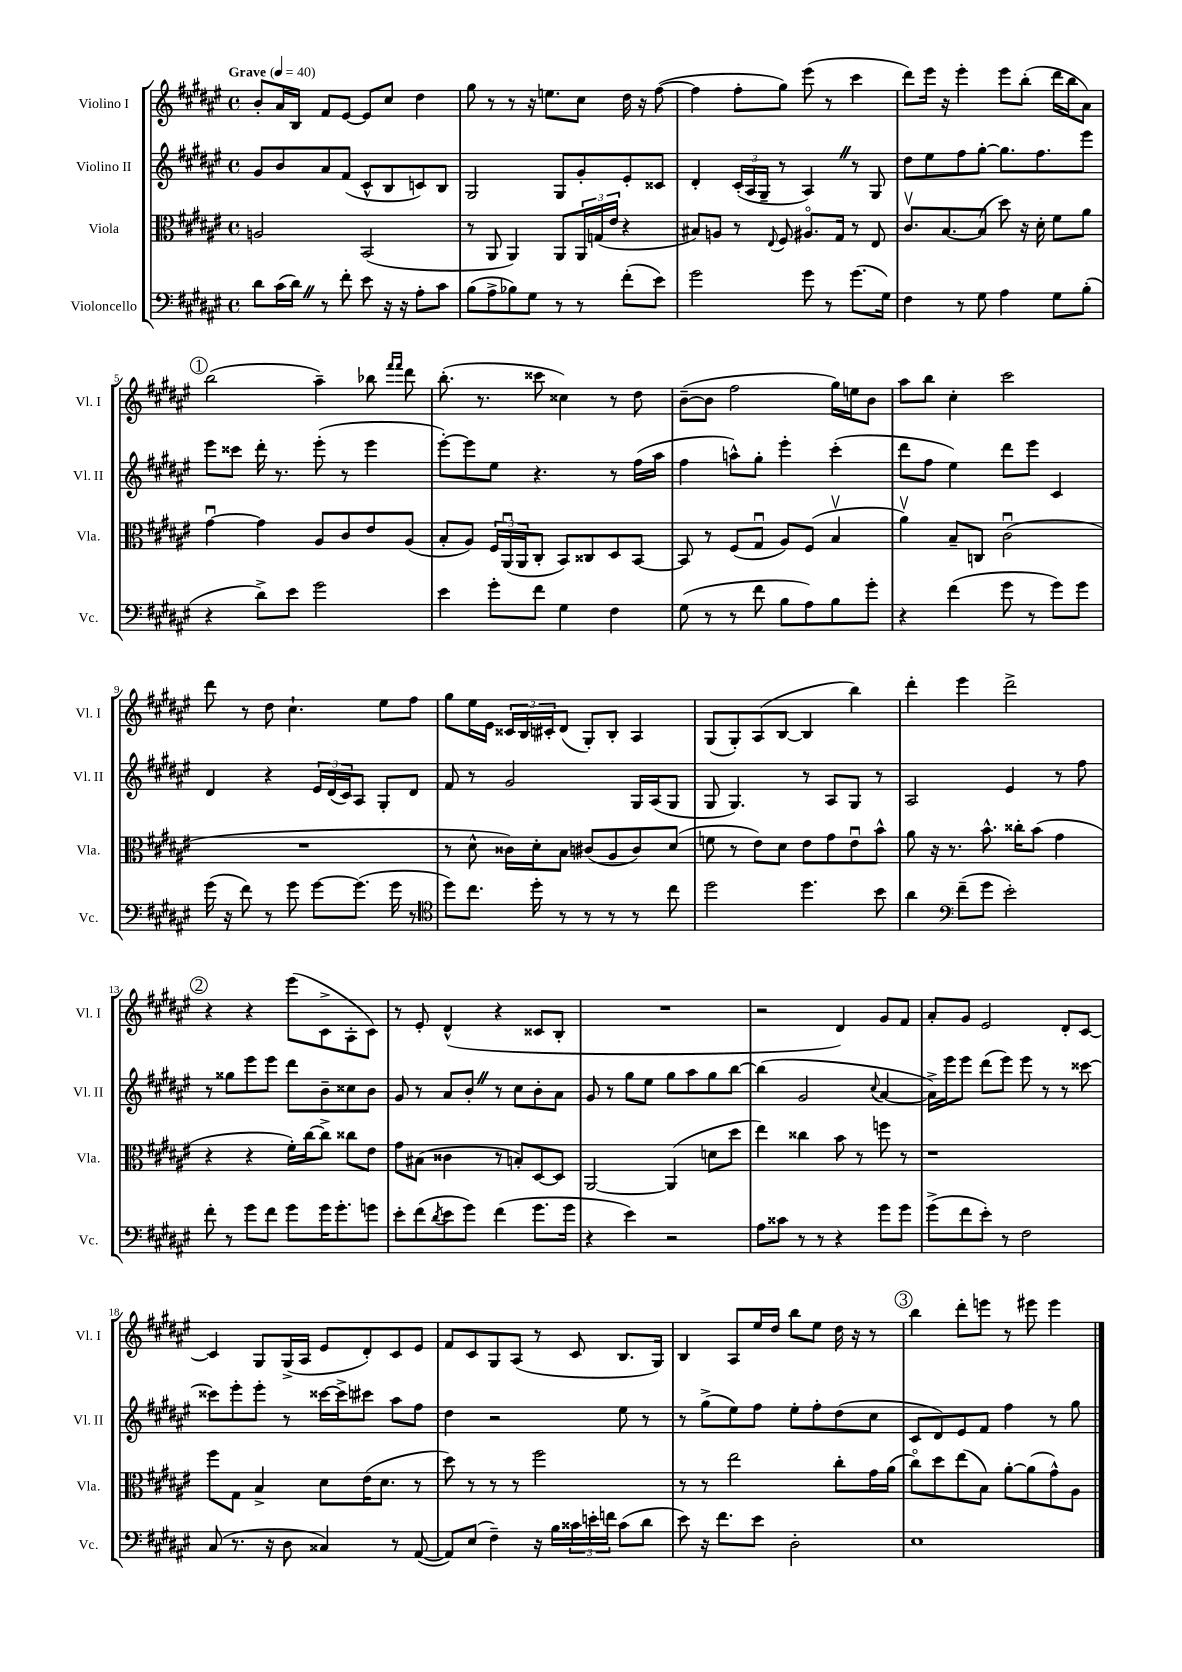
<<
\new StaffGroup <<
\new Staff = "s0" \with { instrumentName = "Violino I" shortInstrumentName = "Vl. I" } {
    \clef treble \key fis \major \defaultTimeSignature \time 4/4 \tempo "Grave" 4 = 40
    b'8-. ais'16 b16 fis'8 eis'8~ eis'8 cis''8 dis''4 |
    gis''8 r8 r8 r16 e''8. cis''8 dis''16 r16 fis''8~( |
    fis''4 fis''8-. gis''8) eis'''8( r8 cis'''4 |
    dis'''8) eis'''16 r16 eis'''4-. eis'''8 b''8-.( dis'''16 b''16 ais'8) |
    \mark \markup { \circle "1" } b''2( ais''4--) bes''8 \grace { fis'''16 fis'''16 } dis'''8 |
    b''8.-.( r8. cisis'''8 cisis''4) r8 dis''8 |
    b'8~--( b'8 fis''2 gis''16) e''16 b'8 |
    ais''8 b''8 cis''4-. cis'''2 |
    dis'''8 r8 dis''8 cis''4.-! eis''8 fis''8 |
    gis''8 eis''16 eis'16 \tuplet 3/2 { cisis'16 b16 cis'16-. } dis'8( gis8-.) b8-. ais4 |
    gis8( gis8-.) ais8( b8~ b4 b''4) |
    dis'''4-. eis'''4 dis'''2-> |
    \mark \markup { \circle "2" } r4 r4 eis'''8( cis'8-> ais8-. cis'8) |
    r8 eis'8-. dis'4-^( r4 cisis'8 b8-. |
    R1 |
    r2 dis'4) gis'8 fis'8 |
    ais'8-. gis'8 eis'2 dis'8-. cis'8~ |
    cis'4 gis8 gis16->( ais16 eis'8 dis'8-.) cis'8 eis'8 |
    fis'8 cis'8 gis8 ais8( r8 cis'8 b8. gis16) |
    b4 ais8 eis''16 dis''16 b''8 eis''8 dis''16 r16 r8 |
    \mark \markup { \circle "3" } b''4 dis'''8-. e'''8 r8 eis'''8 eis'''4 \bar "|." |
}
\new Staff = "s1" \with { instrumentName = "Violino II" shortInstrumentName = "Vl. II" } {
    \clef treble \key fis \major \defaultTimeSignature \time 4/4
    gis'8 b'8 ais'8 fis'8( cis'8-^ b8 c'8) b8 |
    gis2 gis8 gis'8-. eis'8-. cisis'8 |
    dis'4-. \tuplet 3/2 { cis'16-.( ais16 gis16-- } r8 ais4) \once \override BreathingSign.text = \markup { \musicglyph "scripts.caesura.straight" } \breathe r8 gis8 |
    dis''8 eis''8 fis''8 gis''8~-. gis''8. fis''8. eis'''8 |
    \mark \markup { \circle "1" } eis'''8 cisis'''8 dis'''16-. r8. eis'''8-.( r8 eis'''4 |
    eis'''8~-.) eis'''8 eis''8 r4. r8 fis''16( ais''16 |
    fis''4 a''8-^) gis''8-. eis'''4-. cis'''4-.( |
    dis'''8 fis''8 eis''4) dis'''8 eis'''8 cis'4 |
    dis'4 r4 \tuplet 3/2 { eis'16 dis'16( cis'16) } ais8 gis8-. dis'8 |
    fis'8 r8 gis'2 gis16 ais16( gis8 |
    gis8 gis4.) r8 ais8 gis8 r8 |
    ais2 eis'4 r8 fis''8 |
    \mark \markup { \circle "2" } r8 gisis''8 eis'''8 eis'''8 dis'''8 b'8-- cisis''8 b'8 |
    gis'8 r8 ais'8 b'8-. \once \override BreathingSign.text = \markup { \musicglyph "scripts.caesura.straight" } \breathe r8 cis''8 b'8-. ais'8 |
    gis'8 r8 gis''8 eis''8 gis''8 ais''8 gis''8 b''8~ |
    b''4( gis'2 \appoggiatura { cis''8 } ais'4~ |
    ais'16->) eis'''16 eis'''8 dis'''8( eis'''8) eis'''8 r8 r8 cisis'''8~ |
    cisis'''8 eis'''8-. eis'''8-. r8 cisis'''16~ cisis'''16-> cis'''8 ais''8 fis''8 |
    dis''4 r2 eis''8 r8 |
    r8 gis''8->( eis''8) fis''8 eis''8-. fis''8-. dis''8( cis''8 |
    \mark \markup { \circle "3" } cis'8 dis'8) eis'8 fis'8 fis''4 r8 gis''8 \bar "|." |
}
\new Staff = "s2" \with { instrumentName = "Viola" shortInstrumentName = "Vla." } {
    \clef alto \key fis \major \defaultTimeSignature \time 4/4
    a2 b,2( |
    r8 ais,8 ais,4) ais,8 \tuplet 3/2 { ais,16 g16( eis'16 } r4 |
    bis8) a8 r8 \appoggiatura { eis8 } fis8 ais8.\flageolet gis16 r8 eis8 |
    cis'8.\upbow b8.~ b8( dis''8) r16 dis'16-. fis'8 ais'8 |
    \mark \markup { \circle "1" } gis'4~\downbow gis'4 ais8 cis'8 eis'8 ais8( |
    b8-. ais8) \tuplet 3/2 { fis16 ais,16\downbow( ais,16 } cis8-. b,8) cisis8 dis8 b,8~ |
    b,8 r8 fis8( gis8\downbow ais8) fis8( b4\upbow |
    ais'4\upbow) b8-- c8 cis'2\downbow( |
    R1 |
    r8 dis'8-^ cisis'16) dis'16-. b8 cis'8( ais8 cis'8) dis'8( |
    f'8 r8 eis'8) dis'8 eis'8 gis'8 eis'8\downbow b'8-^ |
    ais'8 r16 r8. b'8.-^ cisis''16-. b'8( gis'4 |
    \mark \markup { \circle "2" } r4 r4 fis'16-.) cis''16~ cis''8-> cisis''8 eis'8 |
    gis'8 bis8( cisis'4 r8 b8-.) dis8~ dis8 |
    ais,2~ ais,4( d'8 dis''8 |
    eis''4) cisis''4 b'8 r8 f''8 r8 |
    r1 |
    fis''8 gis8 b4-> dis'8 eis'16( dis'8. r8 |
    dis''8) r8 r8 r8 fis''2 |
    r8 r8 eis''2 cis''8-. gis'16 ais'16( |
    \mark \markup { \circle "3" } cis''8\flageolet) dis''8 eis''8( b8) ais'8~-. ais'8( gis'8-^) ais8 \bar "|." |
}
\new Staff = "s3" \with { instrumentName = "Violoncello" shortInstrumentName = "Vc." } {
    \clef bass \key fis \major \defaultTimeSignature \time 4/4
    dis'8 cis'16( dis'16) \once \override BreathingSign.text = \markup { \musicglyph "scripts.caesura.straight" } \breathe r8 fis'8-. eis'8 r16 r16 ais8-. cis'8 |
    b8( ais8-> bes8) gis8 r8 r8 fis'8-.( eis'8) |
    gis'2 gis'8 r8 gis'8.( gis16) |
    fis4 r8 gis8 ais4 gis8 b8-.( |
    \mark \markup { \circle "1" } r4 dis'8->) eis'8 gis'2 |
    eis'4 gis'8-. fis'8 gis4 fis4 |
    gis8( r8 r8 fis'8 b8 ais8) b8 gis'8-. |
    r4 fis'4( gis'8 r8 gis'8) gis'8 |
    gis'16( r16 fis'8) r8 gis'8 gis'8~ gis'8.( gis'16 r8 |
    \clef tenor dis''8) cis''8. dis''16-. r8 r8 r8 r8 cis''8 |
    dis''2 dis''4. b'8 |
    ais'4 \clef bass fis'8--( gis'8 eis'2-.) |
    \mark \markup { \circle "2" } fis'8-. r8 gis'8 fis'8 gis'8 gis'16 gis'8.-. g'8 |
    eis'8-. fis'8( \acciaccatura { dis'8 } eis'8 gis'8) fis'4( gis'8. gis'16 |
    r4 eis'4) r2 |
    ais8 cisis'8 r8 r8 r4 gis'8 gis'8 |
    gis'8->( fis'8 eis'8-.) r8 fis2 |
    cis8( r8. r16 dis8 cisis4) r8 ais,8~( |
    ais,8) eis8( fis4--) r16 b16 \tuplet 3/2 { cisis'16 e'16-. f'16 } cisis'8( dis'8 |
    eis'8) r16 fis'8. eis'8 dis2-. |
    \mark \markup { \circle "3" } eis1 \bar "|." |
}
>>
>>
